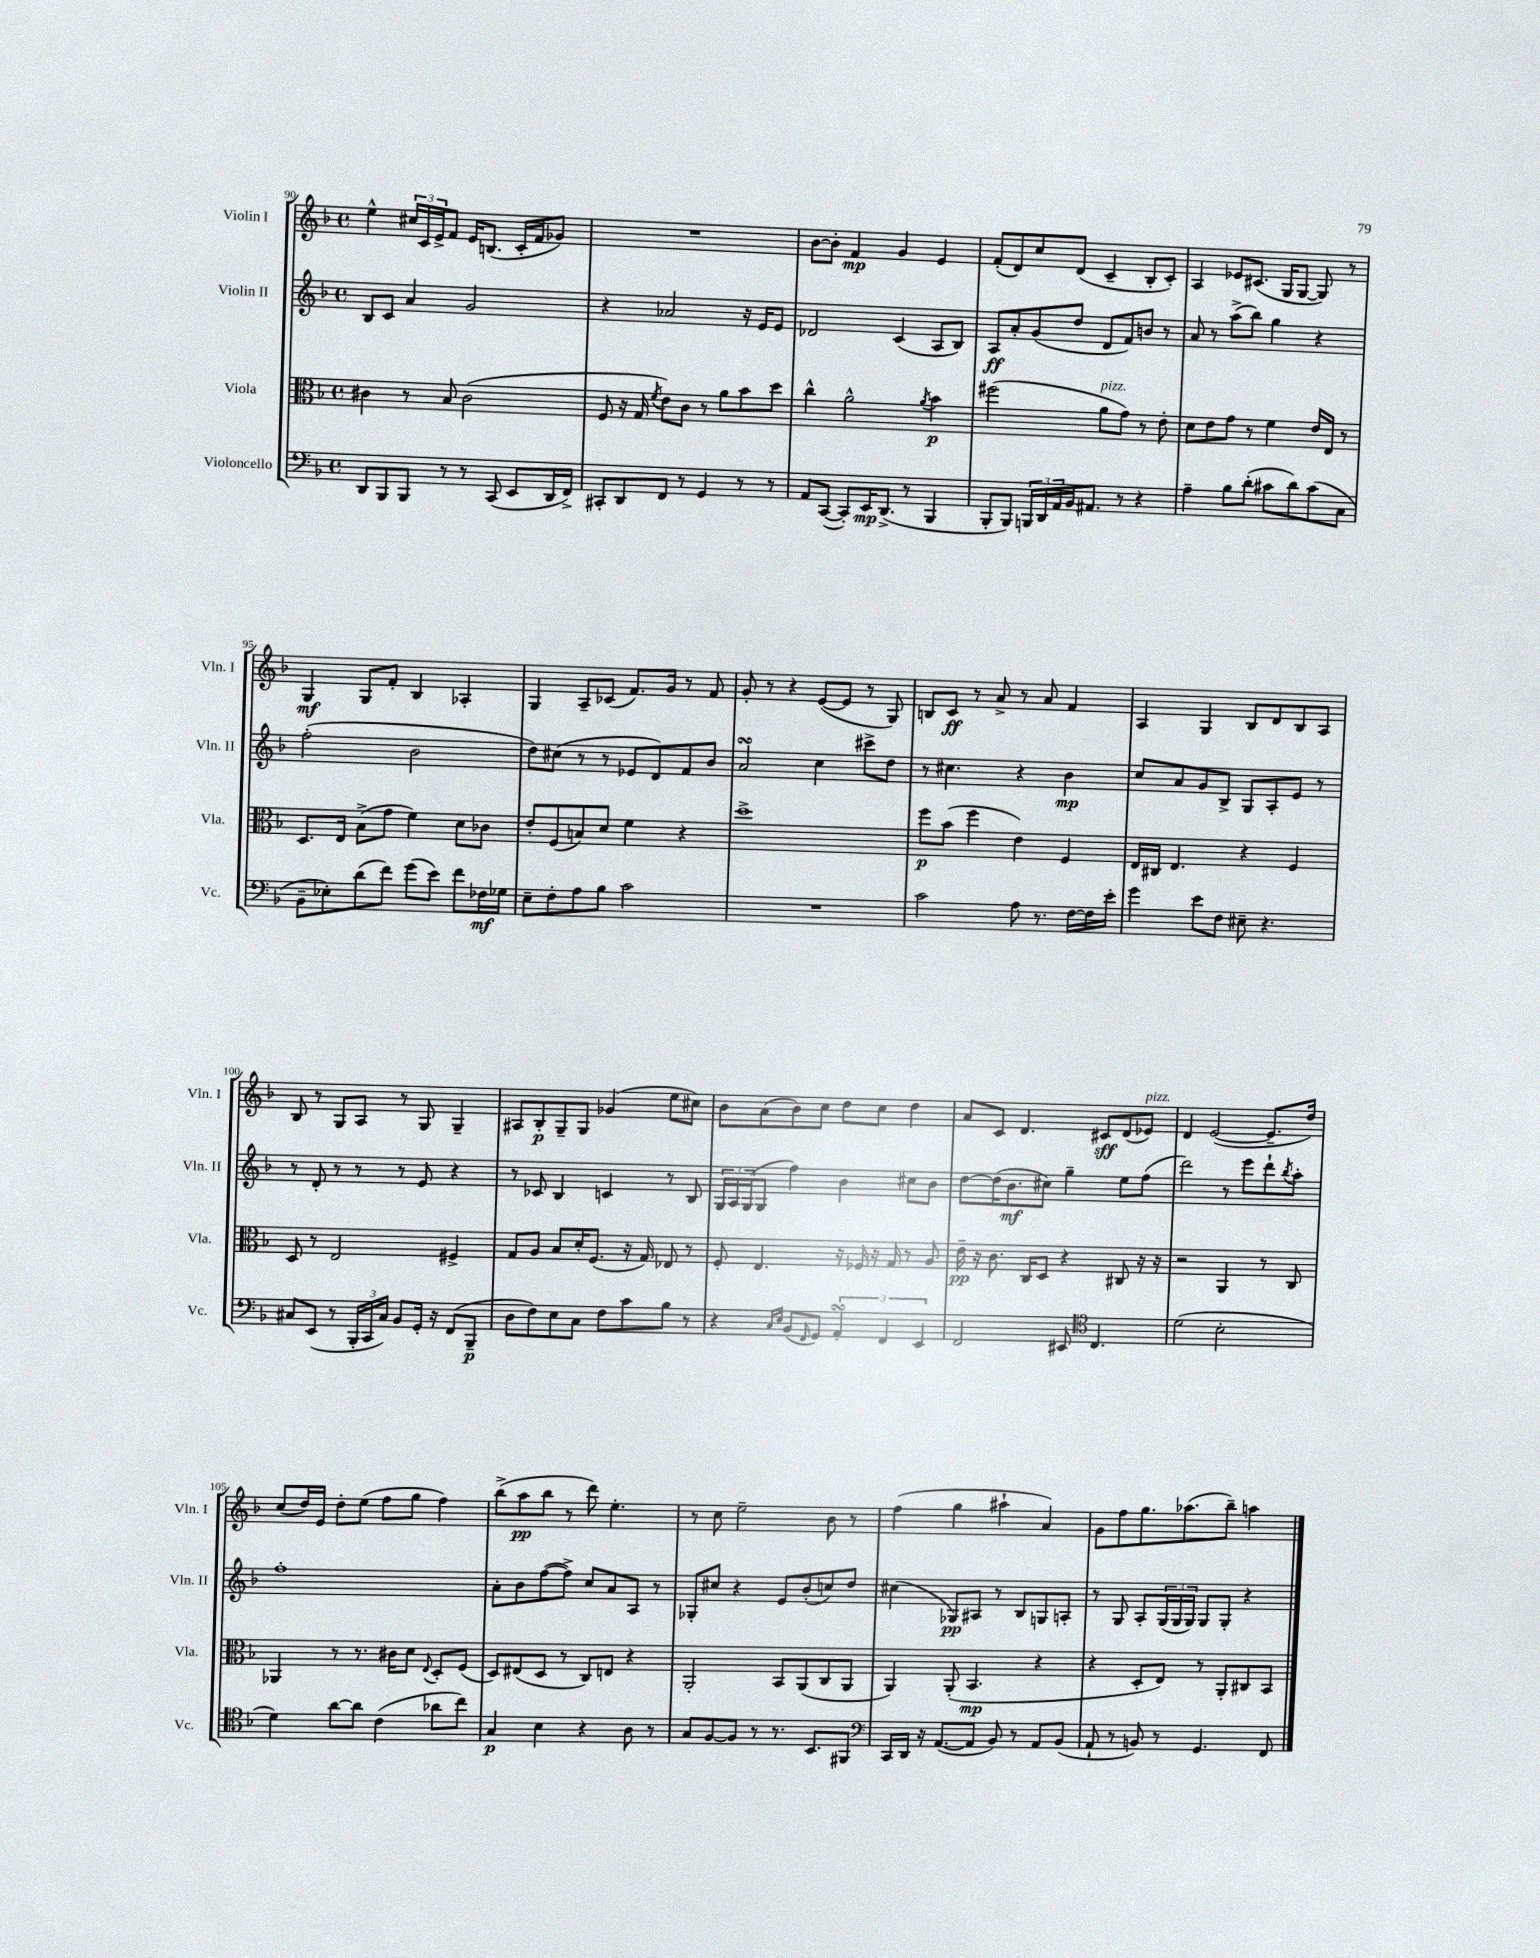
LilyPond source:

<<
\new StaffGroup <<
\new Staff = "s0" \with { instrumentName = "Violin I" shortInstrumentName = "Vln. I" } {
    \clef treble \key f \major \defaultTimeSignature \time 4/4
    e''4-^ \tuplet 3/2 { cis''16 c'16 e'16-> } f'8 e'16 b8.( c'16-. f'16 ges'8) |
    R1 |
    bes'8~ bes'8-. f'4\mp g'4 e'4 |
    f'8-.( d'8) c''8 d'8( c'4-- bes8-. c'8-.) |
    a4 ees'8 cis'8.( g16 g8~ g8) r8 |
    g4\mf g8 f'8-. bes4 aes4-. |
    g4 a8-- ces'8( f'8.) g'16 r8 f'8 |
    g'8-. r8 r4 e'8~( e'8 r8 g8) |
    b8 c'8\ff r8 a'8-> r8 a'8 f'4 |
    a4 g4 bes8 d'8 bes8 a8 |
    bes8 r8 g8 a8 r8 g8 g4-- |
    ais8 bes8-.\p g8-- g8 ges'4( e''8 cis''8) |
    bes'8 a'8( bes'8) c''8 d''8 c''8 d''4 |
    a'8 c'8 d'4. cis'8\sff d'8( ees'8^\markup { \italic "pizz." }) |
    d'4 e'2~( e'8.-- d''16) |
    c''8( d''16) e'16 d''8-. e''8( f''8 g''8 f''4) |
    bes''8->( a''8\pp bes''8 r8 d'''8) e''4.-. |
    r8 c''8 e''2-- bes'8 r8 |
    f''4( g''4 ais''4-! a'4) |
    g'8 f''8 g''8. aes''8.( bes''8--) a''4 \bar "|." |
}
\new Staff = "s1" \with { instrumentName = "Violin II" shortInstrumentName = "Vln. II" } {
    \clef treble \key f \major \defaultTimeSignature \time 4/4
    bes8 c'8 a'4 g'2 |
    r4 aes'2 r16 e'16 e'8 |
    des'2 c'4( a8 bes8) |
    a8\ff a'8-. g'8( d''8 d'8 f'8) b'8 r8 |
    a'8 r8 a''8->( bes''8) g''4 r4 |
    f''2-.( bes'2 |
    d''8) cis''8( r8 r8 ees'8 d'8) f'8 bes'8 |
    a'2\turn c''4 cis'''8-> d''8 |
    r8 cis''4. r4 bes'4\mp |
    c''8 a'8 g'8 bes8-> g8 a8-. e'8 r8 |
    r8 d'8-. r8 r8 r8 e'8 r4 |
    r8 ces'8 bes4 c'4 r8 bes8 |
    \tuplet 3/2 { g16 a16 g16( } g8 f''4) bes'4 cis''8 bes'8 |
    d''8~ d''16( bes'8.\mf cis''8) g''4-- e''8 f''8( |
    d'''2) r8 e'''8 d'''8-! \acciaccatura { bes''8 } a''8-. |
    f''1-. |
    a'8-. bes'8 f''8~( f''8->) c''8 a'8 a8 r8 |
    ges8-. cis''8 r4 e'8 bes'8-.( c''8) d''8 |
    cis''4( ges8\pp) ais8 r8 bes8 g8 a8-. |
    r8 g8 a8-. \tuplet 3/2 { g16( g16 g16) } g8 g8-. r4 \bar "|." |
}
\new Staff = "s2" \with { instrumentName = "Viola" shortInstrumentName = "Vla." } {
    \clef alto \key f \major \defaultTimeSignature \time 4/4
    cis'4 r8 bes8 cis'2( |
    f8 r16 g16 \acciaccatura { f'8 } e'8) c'8 r8 a'8 bes'8 d''8 |
    c''4-^ a'2-^ \acciaccatura { a'8 } bes'4\p |
    fis''2( a'8^\markup { \italic "pizz." } g'8) r8 e'8-. |
    d'8 e'8 g'8 r8 f'4 e'16 e16 r8 |
    d8. e16 bes8->( g'8 f'4) d'8 ces'8 |
    e'8-. f8( b8) d'8 f'4 r4 |
    d''1-> |
    f''8\p bes'8( f''4 e'4) f4 |
    e16 cis16 e4. r4 f4 |
    d8 r8 e2 fis4-> |
    g8 a8 bes8 d'16-. f8.( r16 g16) ees8 r8 |
    f8-. e4. r16 fes16 r16 g16 r8 a8 |
    e'16--\pp r16 c'8. c16 d8 r4 cis8 r16 r16 |
    r2 a,4 r8 c8 |
    aes,4 r8 r8. cis'16 d'8 \appoggiatura { e8 } d8-. f8( |
    d8) eis8( d8 r8 c8) e8 r4 |
    a,2-. bes,8 a,8( c8 a,8 |
    a,4) a,8-.( bes,4.\mp r4 |
    r4 d8-. e8) r8 a,8-. cis8 bes,8 \bar "|." |
}
\new Staff = "s3" \with { instrumentName = "Violoncello" shortInstrumentName = "Vc." } {
    \clef bass \key f \major \defaultTimeSignature \time 4/4
    d,8 bes,,8 bes,,8 r8 r8 c,8( e,8 d,16 f,16->) |
    cis,8-. d,8 f,8 r8 g,4 r8 r8 |
    a,8 c,8~( c,8-.) e,16\mp d,8.->( r8 bes,,4 |
    bes,,8-. bes,,8) \tuplet 3/2 { b,,16 d,16 a,16 } bes,16 ais,8. r8 r4 |
    a4-- bes8 d'8-.( cis'8 d'8) cis'8( c8 |
    bes,8-- ees8-.) d'8( f'8) g'8( e'8) f'8 fes16\mf ges16 |
    e8-- f8-. a8 bes8 c'2 |
    R1 |
    c'2 a8 r8. f16~ f16 e'16-. |
    g'4 e'8 f8 eis8-- r4. |
    cis8 e,8( r8 \tuplet 3/2 { bes,,16-. c,16 cis16) } bes,8 g,16-. r16 f,8( bes,,8--\p |
    d8 f8) e8 c8 f8 c'8 bes8 r8 |
    r4 \grace { c16 e16 } bes,8( \grace { f,16 } g,8) \tuplet 3/2 { a,4-.\turn f,4 e,4 } |
    f,2 eis,8 \clef tenor c4. |
    d'2( bes2-. |
    d'4) a'8~ a'8 c'4( aes'8 c''8) |
    g4\p bes4 r4 a8 r8 |
    g8 f8~ f8 r8 r8. bes,8. fis,8 |
    \clef bass c,16 d,16 r16 a,8.~( a,8 bes,8) r8 a,8 bes,8( |
    a,8-! r8 b,8) r8 g,4. f,8 \bar "|." |
}
>>
>>
\layout { \context { \Score currentBarNumber = #90 } }
